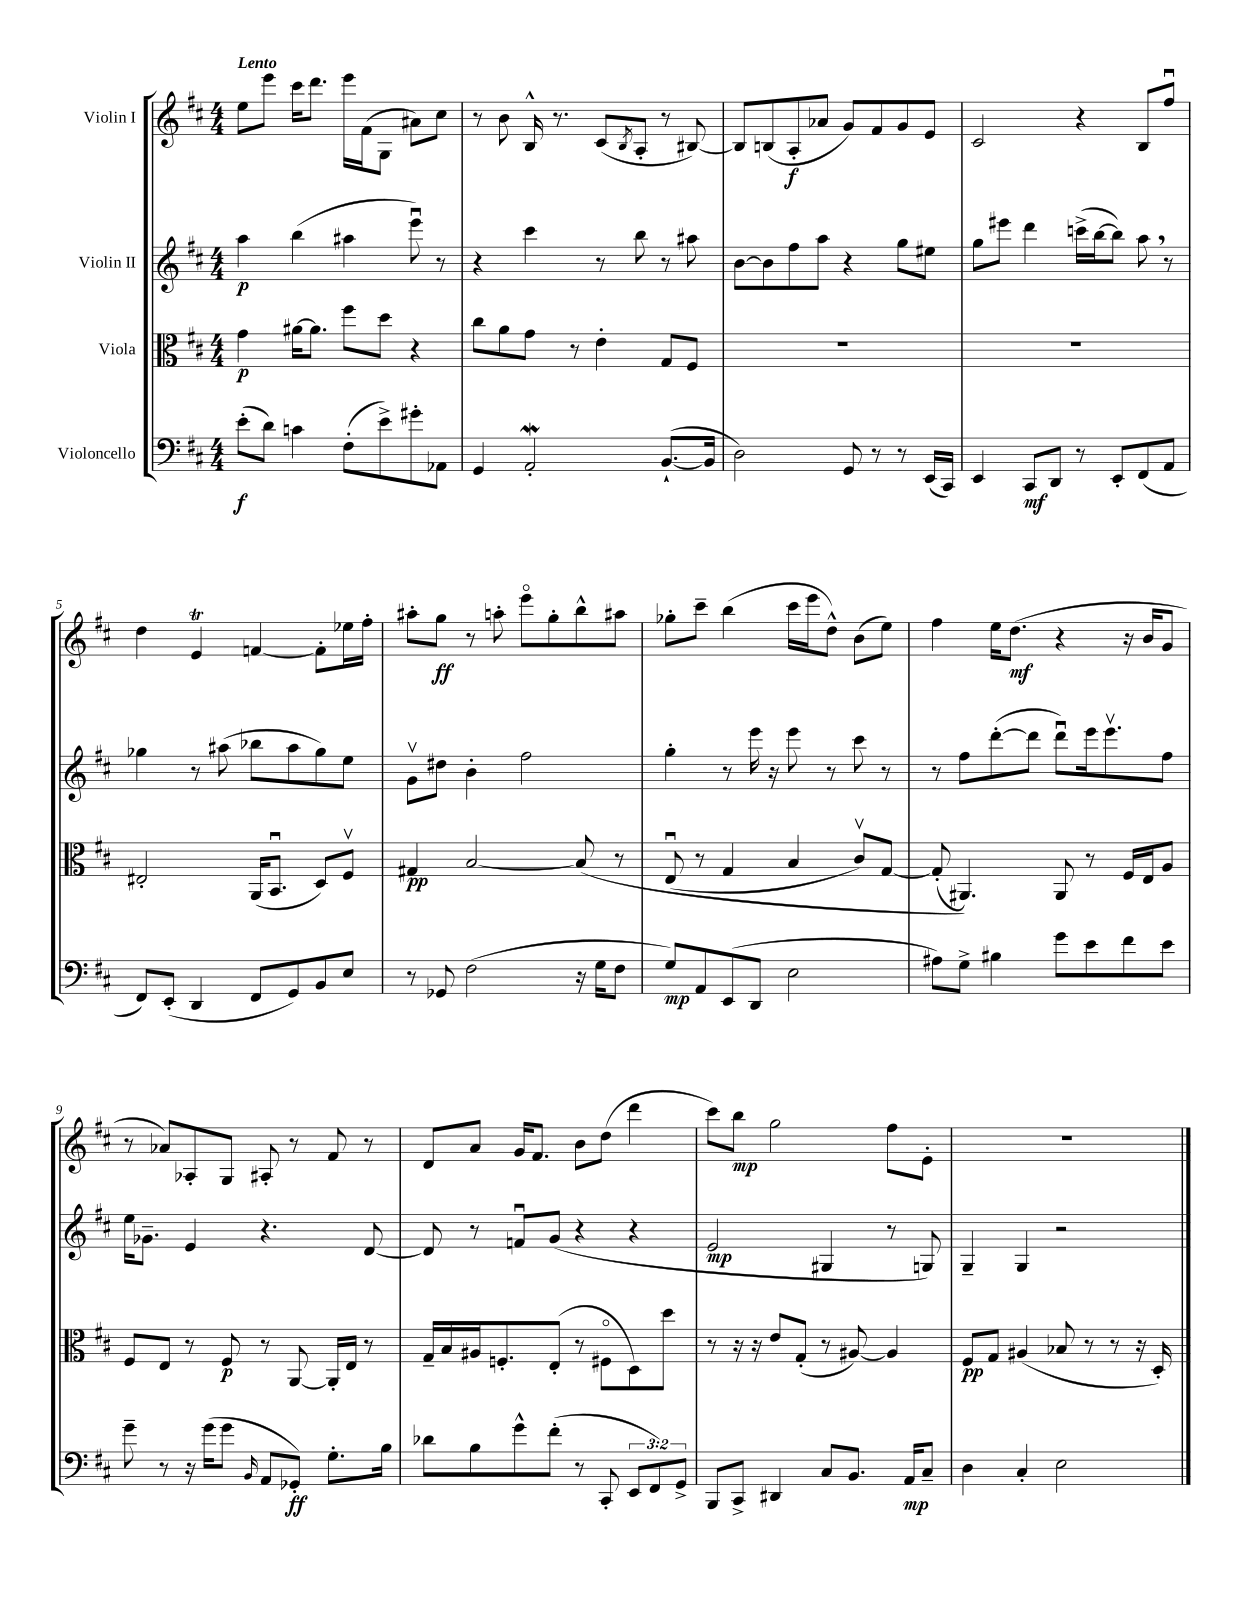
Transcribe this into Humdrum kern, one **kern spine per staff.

**kern	**dynam	**kern	**dynam	**kern	**dynam	**kern	**dynam
*part4	*part4	*part3	*part3	*part2	*part2	*part1	*part1
*staff4	*staff4	*staff3	*staff3	*staff2	*staff2	*staff1	*staff1
*I"Violoncello	*	*I"Viola	*	*I"Violin II	*	*I"Violin I	*
*clefF4	*	*clefC3	*	*clefG2	*	*clefG2	*
*k[f#c#]	*	*k[f#c#]	*	*k[f#c#]	*	*k[f#c#]	*
*M4/4	*	*M4/4	*	*M4/4	*	*M4/4	*
=1	=1	=1	=1	=1	=1	=1	=1
!	!	!	!	!	!	!LO:TX:a:B:t=Lento	!
(8e'\L	f	4g\	p	4aa\	p	8ee\L	.
8d\J)	.	.	.	.	.	8eee\J	.
4cn\	.	[16a#X\KL	.	(4bb\	.	16ccc#\KL	.
.	.	8.a#\J]	.	.	.	8.ddd\J	.
(8F#'\L	.	8ff#\L	.	4aa#X\	.	16eee\LL	.
.	.	.	.	.	.	(16f#\J	.
8e^\)	.	8dd\J	.	.	.	8G\J	.
8g#X'\	.	4r	.	8eeeu\)	.	8a#X\L)	.
8AA-X\J	.	.	.	8r	.	8cc#\J	.
=2	=2	=2	=2	=2	=2	=2	=2
4GG/	.	8cc#\L	.	4r	.	8r	.
.	.	8a\	.	.	.	8b\	.
2AAW'/	.	8g\J	.	4ccc#\	.	16B^^/	.
.	.	.	.	.	.	8.r	.
.	.	8r	.	.	.	.	.
.	.	4e'\	.	8r	.	(8c#/L	.
.	.	.	.	.	.	8qB/	.
.	.	.	.	8bb\	.	8A'/J	.
([8.BB`/L	.	8G/L	.	8r	.	8r	.
.	.	8F#/J	.	8aa#X\	.	[8B#X/)	.
16BB/Jk]	.	.	.	.	.	.	.
=3	=3	=3	=3	=3	=3	=3	=3
2D\)	.	1r	.	[8b\L	.	8B#/L]	.
.	.	.	.	8b\]	.	(8Bn/	.
.	.	.	.	8ff#\	.	8A'/	f
.	.	.	.	8aa\J	.	8a-X/J	.
8GG/	.	.	.	4r	.	8g/L)	.
8r	.	.	.	.	.	8f#/	.
8r	.	.	.	8gg\L	.	8g/	.
(16EE/LL	.	.	.	8ee#X\J	.	8e/J	.
16CC#/JJ)	.	.	.	.	.	.	.
=4	=4	=4	=4	=4	=4	=4	=4
4EE/	.	1r	.	8gg\L	.	2c#/	.
.	.	.	.	8eee#X\J	.	.	.
8CC#/L	mf	.	.	4ddd\	.	.	.
8DD/J	.	.	.	.	.	.	.
8r	.	.	.	(16cccn^\LL	.	4r	.
.	.	.	.	[16bb\J	.	.	.
8EE'/L	.	.	.	8bb\J])	.	.	.
(8FF#/	.	.	.	8aa,\	.	8B/L	.
8AA/J	.	.	.	8r	.	8ff#u/J	.
!!LO:LB:g=z
=5	=5	=5	=5	=5	=5	=5	=5
8FF#/L)	.	2E#X'/	.	4gg-X\	.	4dd\	.
(8EE'/J	.	.	.	.	.	.	.
4DD/	.	.	.	8r	.	4eT/	.
.	.	.	.	(8aa#X\	.	.	.
8FF#/L	.	(16AA/KL	.	8bb-X\L	.	[4fn/	.
.	.	8.BBu/J	.	.	.	.	.
8GG/)	.	.	.	8aa#\	.	.	.
8BB/	.	8D/L)	.	8gg-\)	.	8f'\L]	.
8E/J	.	8F#v/J	.	8ee\J	.	16ee-X\L	.
.	.	.	.	.	.	16ff#'\JJ	.
=6	=6	=6	=6	=6	=6	=6	=6
8r	.	4G#X/	pp	8gv\L	.	8aa#X'\L	.
8GG-X/	.	.	.	8dd#X\J	.	8gg\J	ff
(2F#\	.	[2B/	.	4b'\	.	8r	.
.	.	.	.	.	.	8aan'\	.
.	.	.	.	2ff#\	.	8eee\L	.
.	.	.	.	.	.	8gg'\	.
16r	.	(8B/]	.	.	.	8bb^^\	.
16G\KL	.	.	.	.	.	.	.
8F#\J	.	8r	.	.	.	8aa#X\J	.
=7	=7	=7	=7	=7	=7	=7	=7
8G/L)	mp	(8Eu/	.	4gg'\	.	8gg-X'\L	.
8AA/	.	8r	.	.	.	8ccc#~\J	.
(8EE/	.	4G/	.	8r	.	(4bb\	.
8DD/J	.	.	.	16eee\	.	.	.
.	.	.	.	16r	.	.	.
2E\	.	4B/	.	8eee\	.	16ccc#\LL	.
.	.	.	.	.	.	16eee\J	.
.	.	.	.	8r	.	8dd^^\J)	.
.	.	8c#v/L)	.	8ccc#\	.	(8b\L	.
.	.	[8G/J	.	8r	.	8ee\J)	.
=8	=8	=8	=8	=8	=8	=8	=8
8A#X\L)	.	(8G'/]	.	8r	.	4ff#\	.
8G^\J	.	4.AA#X/))	.	8ff#\L	.	.	.
4B#X\	.	.	.	([8ddd'\	.	16ee\KL	.
.	.	.	.	.	.	(8.dd\J	mf
.	.	.	.	8ddd\J]	.	.	.
8g\L	.	8AA#/	.	8dddu\L)	.	4r	.
8e\	.	8r	.	16eee\k	.	.	.
.	.	.	.	8.eeev\	.	.	.
8f#\	.	16F#/LL	.	.	.	16r	.
.	.	16E/J	.	.	.	16b/KL	.
8e\J	.	8A/J	.	8ff#\J	.	8g/J	.
!!LO:LB:g=z
=9	=9	=9	=9	=9	=9	=9	=9
8g~\	.	8F#/L	.	16ee\KL	.	8r	.
.	.	.	.	8.g-X~\J	.	.	.
8r	.	8E/J	.	.	.	8a-X/L)	.
16r	.	8r	.	4e/	.	8A-X'/	.
(16g\KL	.	.	.	.	.	.	.
8g\J	.	8F#/	p	.	.	8G/J	.
16qqBB/	.	.	.	.	.	.	.
8AA/L	.	8r	.	4.r	.	8A#X'/	.
8GG-X'/J)	ff	[8AA/	.	.	.	8r	.
8.G'\L	.	16AA'/LL]	.	.	.	8f#/	.
.	.	16E/JJ	.	.	.	.	.
.	.	8r	.	[8d/	.	8r	.
16B\Jk	.	.	.	.	.	.	.
=10	=10	=10	=10	=10	=10	=10	=10
8d-X\L	.	16G~/LL	.	8d/]	.	8d/L	.
.	.	16B/	.	.	.	.	.
8B\	.	16A#X/J	.	8r	.	8a/J	.
.	.	8.Fn'/	.	.	.	.	.
8g^^\	.	.	.	8fnu/L	.	16g/KL	.
.	.	.	.	.	.	8.f#/J	.
(8f#'\J	.	(8E'/J	.	(8g/J	.	.	.
8r	.	8r	.	4r	.	8b\L	.
8CC#'/	.	8F#X\L	.	.	.	(8dd\J	.
12EE/L	.	8D\)	.	4r	.	4ddd\	.
12FF#/)	.	.	.	.	.	.	.
.	.	8dd\J	.	.	.	.	.
12GG^/J	.	.	.	.	.	.	.
=11	=11	=11	=11	=11	=11	=11	=11
8BBB/L	.	8r	.	2e/	mp	8ccc#\L)	.
8CC#^/J	.	16r	.	.	.	8bb\J	mp
.	.	16r	.	.	.	.	.
4DD#X/	.	8e/L	.	.	.	2gg\	.
.	.	(8G'/J	.	.	.	.	.
8C#/L	.	8r	.	4G#X/	.	.	.
8.BB/J	.	[8A#X/)	.	.	.	.	.
.	.	4A#/]	.	8r	.	8ff#\L	.
16AA/KL	mp	.	.	.	.	.	.
8C#~/J	.	.	.	8Gn/)	.	8e'\J	.
=12	=12	=12	=12	=12	=12	=12	=12
4D\	.	8F#/L	pp	4G~/	.	1r	.
.	.	8G/J	.	.	.	.	.
4C#'/	.	(4A#X/	.	4G/	.	.	.
2E\	.	8B-X/	.	2r	.	.	.
.	.	8r	.	.	.	.	.
.	.	8r	.	.	.	.	.
.	.	16r	.	.	.	.	.
.	.	16D'/)	.	.	.	.	.
==	==	==	==	==	==	==	==
*-	*-	*-	*-	*-	*-	*-	*-
